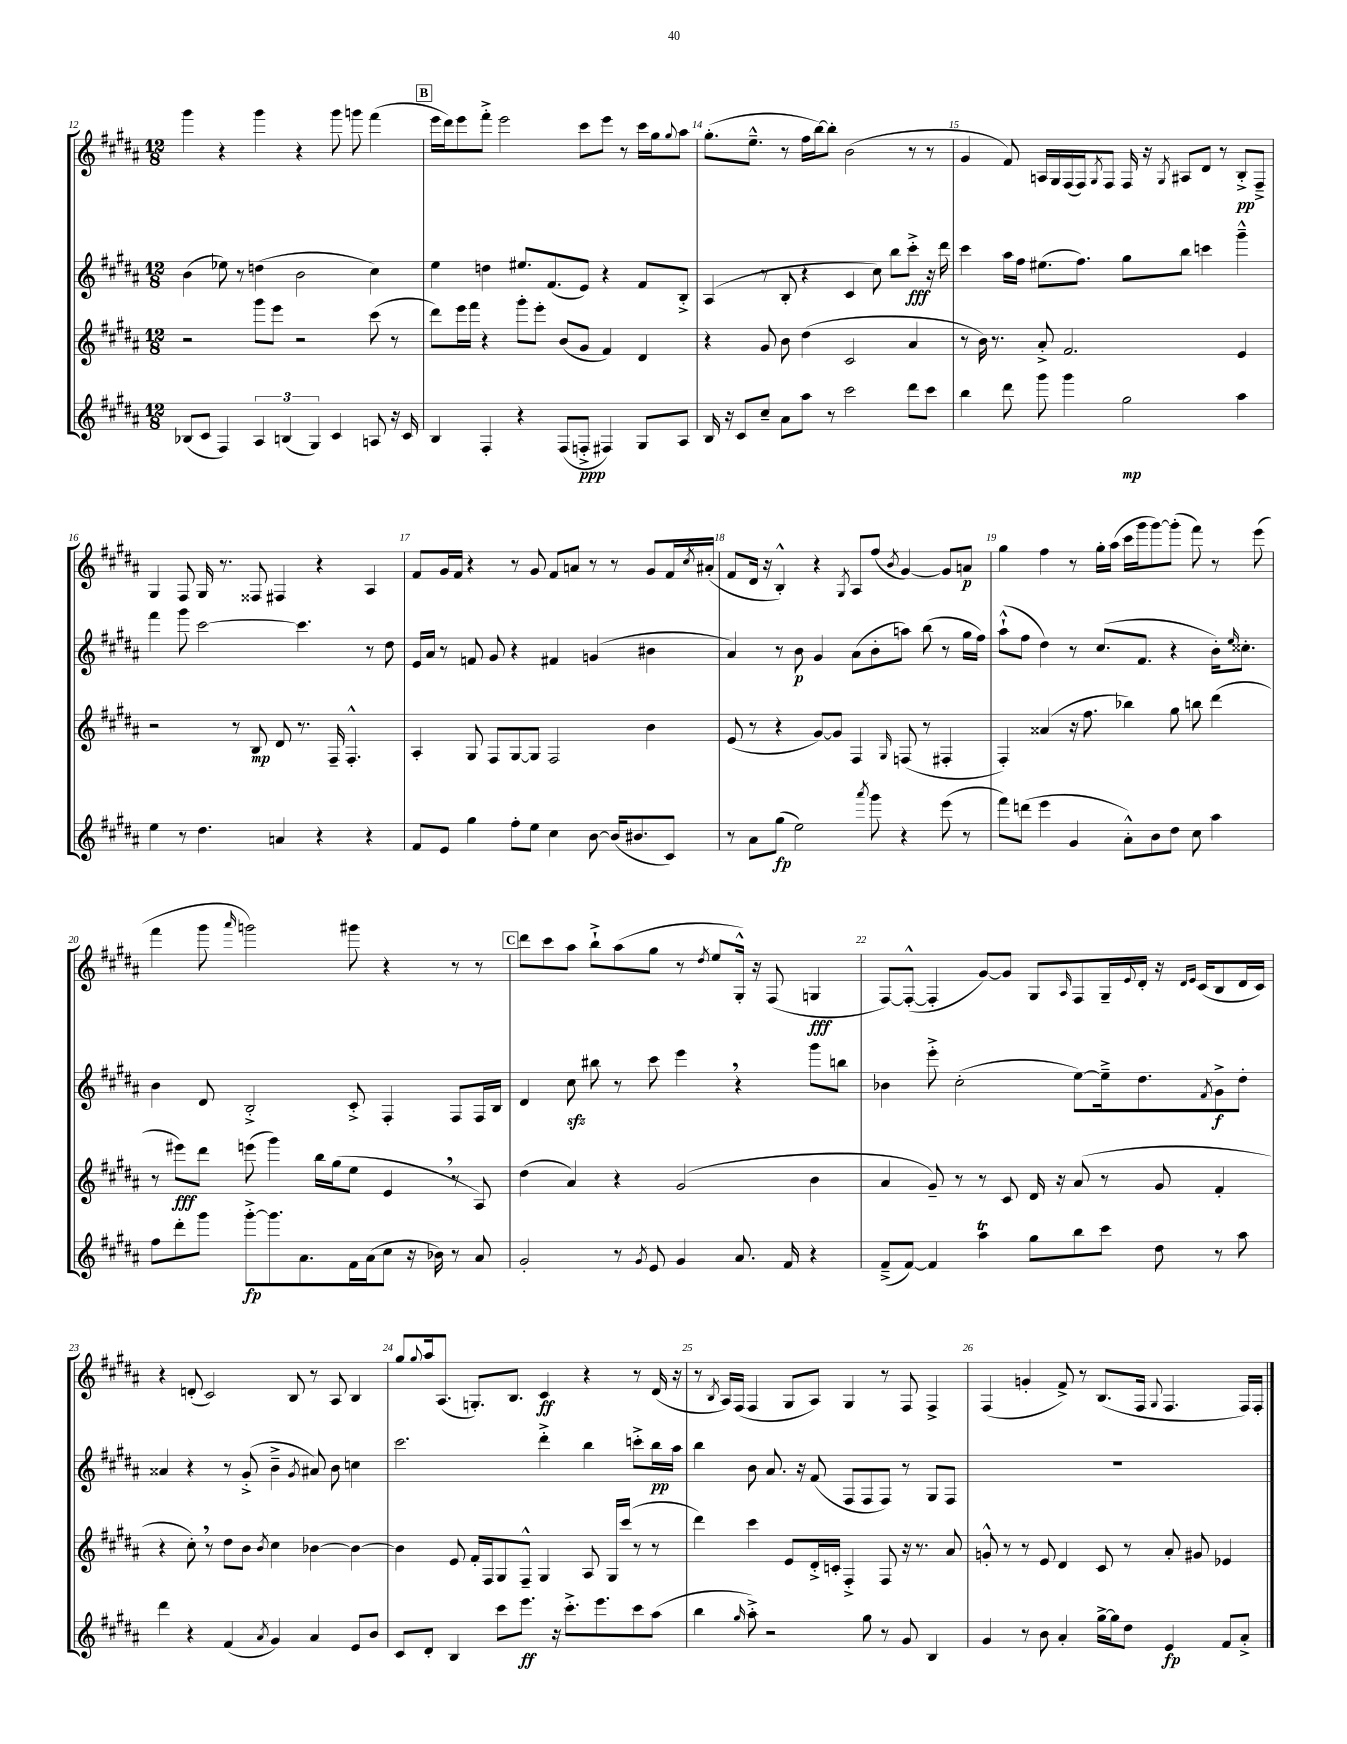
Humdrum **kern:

**kern	**kern	**kern	**kern
*staff4	*staff3	*staff2	*staff1
*clefG2	*clefG2	*clefG2	*clefG2
*k[f#c#g#d#a#]	*k[f#c#g#d#a#]	*k[f#c#g#d#a#]	*k[f#c#g#d#a#]
*M12/8	*M12/8	*M12/8	*M12/8
(8B-/L	2r	(4b\	4ggg#\
8c#/J	.	.	.
4F#/)	.	8ee-\)	4r
.	.	8r	.
6A#/	8ggg#\L	(4dd\	4ggg#\
.	8eee\J	.	.
(6B/	.	.	.
.	2r	2b\	4r
6G#/)	.	.	.
4c#/	.	.	8ggg#\
.	.	.	8ggg\
8A/	(8ccc#\	4cc#\)	(4fff#\
16r	8r	.	.
16c#/	.	.	.
=	=	=	=
4B/	8ddd#\L)	4ee\	16eee\LL
.	.	.	16ddd#\J)
.	16eee\L	.	8eee\
.	16fff#\JJ	.	.
4F#'/	4r	4dd\	8fff#'^\J
.	.	.	2eee\
4r	8ggg#'\L	8.ee#/L	.
.	8eee'\J	.	.
.	.	(8.f#/	.
(8F#/L	(8b/L	.	.
8F'^/J	8g#/J	8e/J)	8ccc#\L
4F#/)	4f#/)	4r	8eee\J
.	.	.	8r
8G#/L	4d#/	8f#/L	16ccc#\LL
.	.	.	16gg#\J
.	.	.	8qqgg#/
8A#/J	.	8B'^/J	8aa#\J
=	=	=	=
16B/	4r	(4A#/	(8.gg#'\L
16r	.	.	.
8c#/L	.	.	.
.	.	.	8.ee~^^\J
8cc#~/J	8g#/	8r	.
8a#\L	8b\	8B'/	8r
8aa#\J	(4dd#\	4r	16ff#\LL
.	.	.	[16bb\J)
8r	.	.	8bb'\]J
2ccc#\	2c#/	4c#/	(2b\
.	.	8cc#\)	.
.	.	8bb\L	.
8ddd#\L	4a#/	8ccc#'^\J	8r
8ccc#\J	.	16r	8r
.	.	16ddd#\	.
=	=	=	=
4bb\	8r	4ccc#\	4g#/
.	16b\)	.	.
.	8.r	.	.
8ddd#\	.	16aa#\LL	8f#/)
.	.	16ff#\JJ	.
8ggg#\	8a#'^/	(8.ee#\L	16A/LL
.	.	.	16G#/
4ggg#\	2.f#/	.	(16F#/
.	.	8.ff#\J)	16F#/J)
.	.	.	8qG#/
.	.	.	8F#/J
2gg#\	.	8gg#\L	16F#/
.	.	.	16r
.	.	.	8qG#/
.	.	8bb\J	8A#/L
.	.	4ccc\	8d#/J
.	.	.	8r
4aa#\	4e/	4ggg#~^^\	8B'^/L
.	.	.	8F#~^/J
=	=	=	=
4ee\	2r	4fff#\	4G#/
8r	.	8ggg#\	8F#/
4.dd#\	.	[2ccc#\	16G#/
.	.	.	8.r
.	8r	.	.
.	8B/	.	8F##/
4a/	8d#/	.	4F#/
.	8.r	4.ccc#\]	.
4r	.	.	4r
.	16F#~/	.	.
.	4.F#'^^/	.	.
4r	.	8r	4A#/
.	.	8dd#\	.
=	=	=	=
8f#/L	4A#'/	16e/LL	8f#/L
.	.	16a#/JJ	.
8e/J	.	8r	16g#/L
.	.	.	16f#/JJ
4gg#\	8G#/	8f/	4r
.	8F#/L	8g#/	.
8ff#'\L	[8G#/	4r	8r
8ee\J	8G#/]J	.	8g#/
4cc#\	2F#/	4f#/	8f#/L
.	.	.	8a/J
[8b\	.	(4g/	8r
(16b/]LK	.	.	8r
8.b#/	.	.	.
.	4b\	4b#\	8g#/L
8c#/J)	.	.	16f#/L
.	.	.	8qcc#/
.	.	.	(16a#'/JJ
=	=	=	=
8r	(8e/	4a#/)	8f#/L
8a#\L	8r	.	16d#/Jk
.	.	.	16r
(8gg#\J	4r	8r	4B'^^/)
2ee\)	.	8b\	.
.	[8g#/L)	4g#/	4r
.	8g#/]J	.	.
.	.	.	8qG#/
.	4F#/	(8a#\L	8A#/L
8qaaa#/	.	.	.
8ggg#\	.	8b'\	(8ff#/J
.	16qqG#/	.	8qb/
4r	(8F/	8aa\J)	[4g#/)
.	8r	(8bb\	.
(8eee\	4F#'/	8r	8g#/]L
8r	.	16gg#\LL	8a/J
.	.	16ff#\JJ)	.
=	=	=	=
8fff#\L)	4F#'/)	(8aa#`^^\L	4gg#\
(8ddd\J	.	8ff#\J	.
4eee\	(4a##/	4dd#\)	4ff#\
4g#/	16r	8r	8r
.	8.ff#\	.	.
.	.	(8.cc#/L	16gg#'\LL
.	.	.	(16aa#\JJ
8a#'^^\L)	4bb-\)	.	16ccc#\LL
.	.	8.f#/J	16ggg#\J
8b\	.	.	[8ggg#\)
8dd#\J	8gg#\	4r	(8ggg#'\]J
8cc#\	8bb\	.	8fff#\)
4aa#\	(4ddd#\	16b'\LK)	8r
.	.	16qqee/	.
.	.	8.cc##'\J	.
.	.	.	(8eee\
=	=	=	=
8ff#\L	8r	4b\	4fff#\
8ddd#'\	8eee#\L)	.	.
8ggg#\J	8ddd#\J	8d#/	8ggg#\
.	.	.	16qqaaa#/
[8ggg#'^\L	(8eee\	2B'^/	2ggg\)
8.ggg#\]	4ggg#\)	.	.
8.a#\	.	.	.
.	16bb\LL	.	.
.	(16gg#\J	.	.
16f#\L	8ee\J	8c#'^/	8ggg#\
(16a#\J	.	.	.
8cc#\J	4e/	4F#'/	4r
16r	.	.	.
16b-\)	.	.	.
8r	8r	8F#/L	8r
8a#/	8A#/)	16F#/L	8r
.	.	16B/JJ	.
=	=	=	=
2g#'/	(4dd#\	4d#/	8ddd#\L
.	.	.	8ccc#\
.	4a#/)	8cc#\	8aa#\J
.	.	8bb#\	8bb`^\L
8r	4r	8r	(8aa#\
8qg#/	.	.	.
8e/	.	8ccc#\	8gg#\J
4g#/	(2g#/	4eee\	8r
.	.	.	8qdd#/
.	.	.	8ee/L
8.a#/	.	4r	16G#'^^/Jk)
.	.	.	16r
.	.	.	(8F#/
16f#/	.	.	.
4r	4b\	8ggg#\L	4G/
.	.	8bb\J	.
=	=	=	=
(8f#~^/L	4a#/	4b-\	[8F#/L)
[8f#/J)	.	.	(8F#'^^/_J
4f#/]	8g#~/)	8eee'^\	4F#'/]
.	8r	(2cc#'\	.
4aa#\	8r	.	[8g#/L)
.	8c#/	.	8g#/]J
8gg#\L	16d#/	.	8G#/L
.	16r	.	.
.	.	.	16qqA#/
8bb\	(8a#/	[8ee\L)	8F#/
8ccc#\J	8r	16ee~^\]k	16G#~/L
.	.	.	8qqe/
.	.	8.dd#\	16d#'/JJ
8dd#\	8g#/	.	16r
.	.	.	16qqd#/LL
.	.	.	16qqe/JJ
.	.	.	(16c#/LK
.	.	8qf#/	.
8r	4f#'/	8g#^\	8B/
8aa#\	.	8dd#'\J	16d#/L
.	.	.	16c#/JJ)
=	=	=	=
4ddd#\	4r	4a##/	4r
4r	8cc#'\)	4r	(8d'/
.	8r	.	2c#/)
(4f#/	8dd#\L	8r	.
.	8b\J	(8g#'^/	.
8qa#/	8qb/	.	.
4g#/)	4cc#\	4b~^\	.
.	.	.	8B/
.	.	8qg#/	.
4a#/	[4b-\	8a#/)	8r
.	.	8b\	8A#/
8e/L	4b-\_	4cc\	4B/
8b/J	.	.	.
=	=	=	=
8c#/L	4b-\]	2.ccc#\	8gg#/L
.	.	.	8qqgg#/
8d#'/J	.	.	16aa#/k
.	.	.	(8.A#/J
4B/	8e/	.	.
.	16f#'/LL	.	8.G'/L)
.	16F#/J	.	.
8ccc#\L	8G#/	.	.
.	.	.	8.B/J
8.eee\J	8F#~^^/J	.	.
.	4G#/	4ddd#'^\	4c#/
16r	.	.	.
8.ccc#'^\L	.	.	.
.	8A#/	4bb\	4r
8.eee\	.	.	.
.	16G#/LL	.	.
.	(16ccc#/JJ	.	.
8ccc#\	8r	8ccc'^\L	8r
(8aa#\J	8r	16bb\L	(16d#/
.	.	16aa#\JJ	16r
=	=	=	=
4bb\	4ddd#\)	4bb\	8r
.	.	.	8qB/
.	.	.	16A#/LL)
.	.	.	(16F#/JJ
16qqgg#/	.	.	.
8aa#'^\)	4ccc#\	8b\	4F#/
2r	.	8.a#/	.
.	8e/L	.	8G#/L
.	.	16r	.
.	16d#'^/L	(8f#/	8A#/J)
.	16c'/JJ	.	.
.	4F#'^/	8F#/L	4G#/
8gg#\	.	8F#/	.
8r	8F#/	8F#/J)	8r
8g#/	16r	8r	8F#/
.	8.r	.	.
4B/	.	8G#/L	4F#^/
.	8a#/	8F#/J	.
=	=	=	=
4g#/	8g'^^/	1.r	(4F#/
.	8r	.	.
8r	8r	.	4g'/
8b\	8e/	.	.
4a#'/	4d#/	.	8f#^/)
.	.	.	8r
[16gg#^\LL	8c#/	.	(8.B/L
16gg#\]J	.	.	.
8dd#\J	8r	.	.
.	.	.	16F#/Jk
.	.	.	8qqG#/
4e/	8a#'/	.	4.F#/
.	8g#/	.	.
8f#/L	4e-/	.	.
8a#'^/J	.	.	16F#/LL)
.	.	.	16F#'/JJ
==	==	==	==
*-	*-	*-	*-
